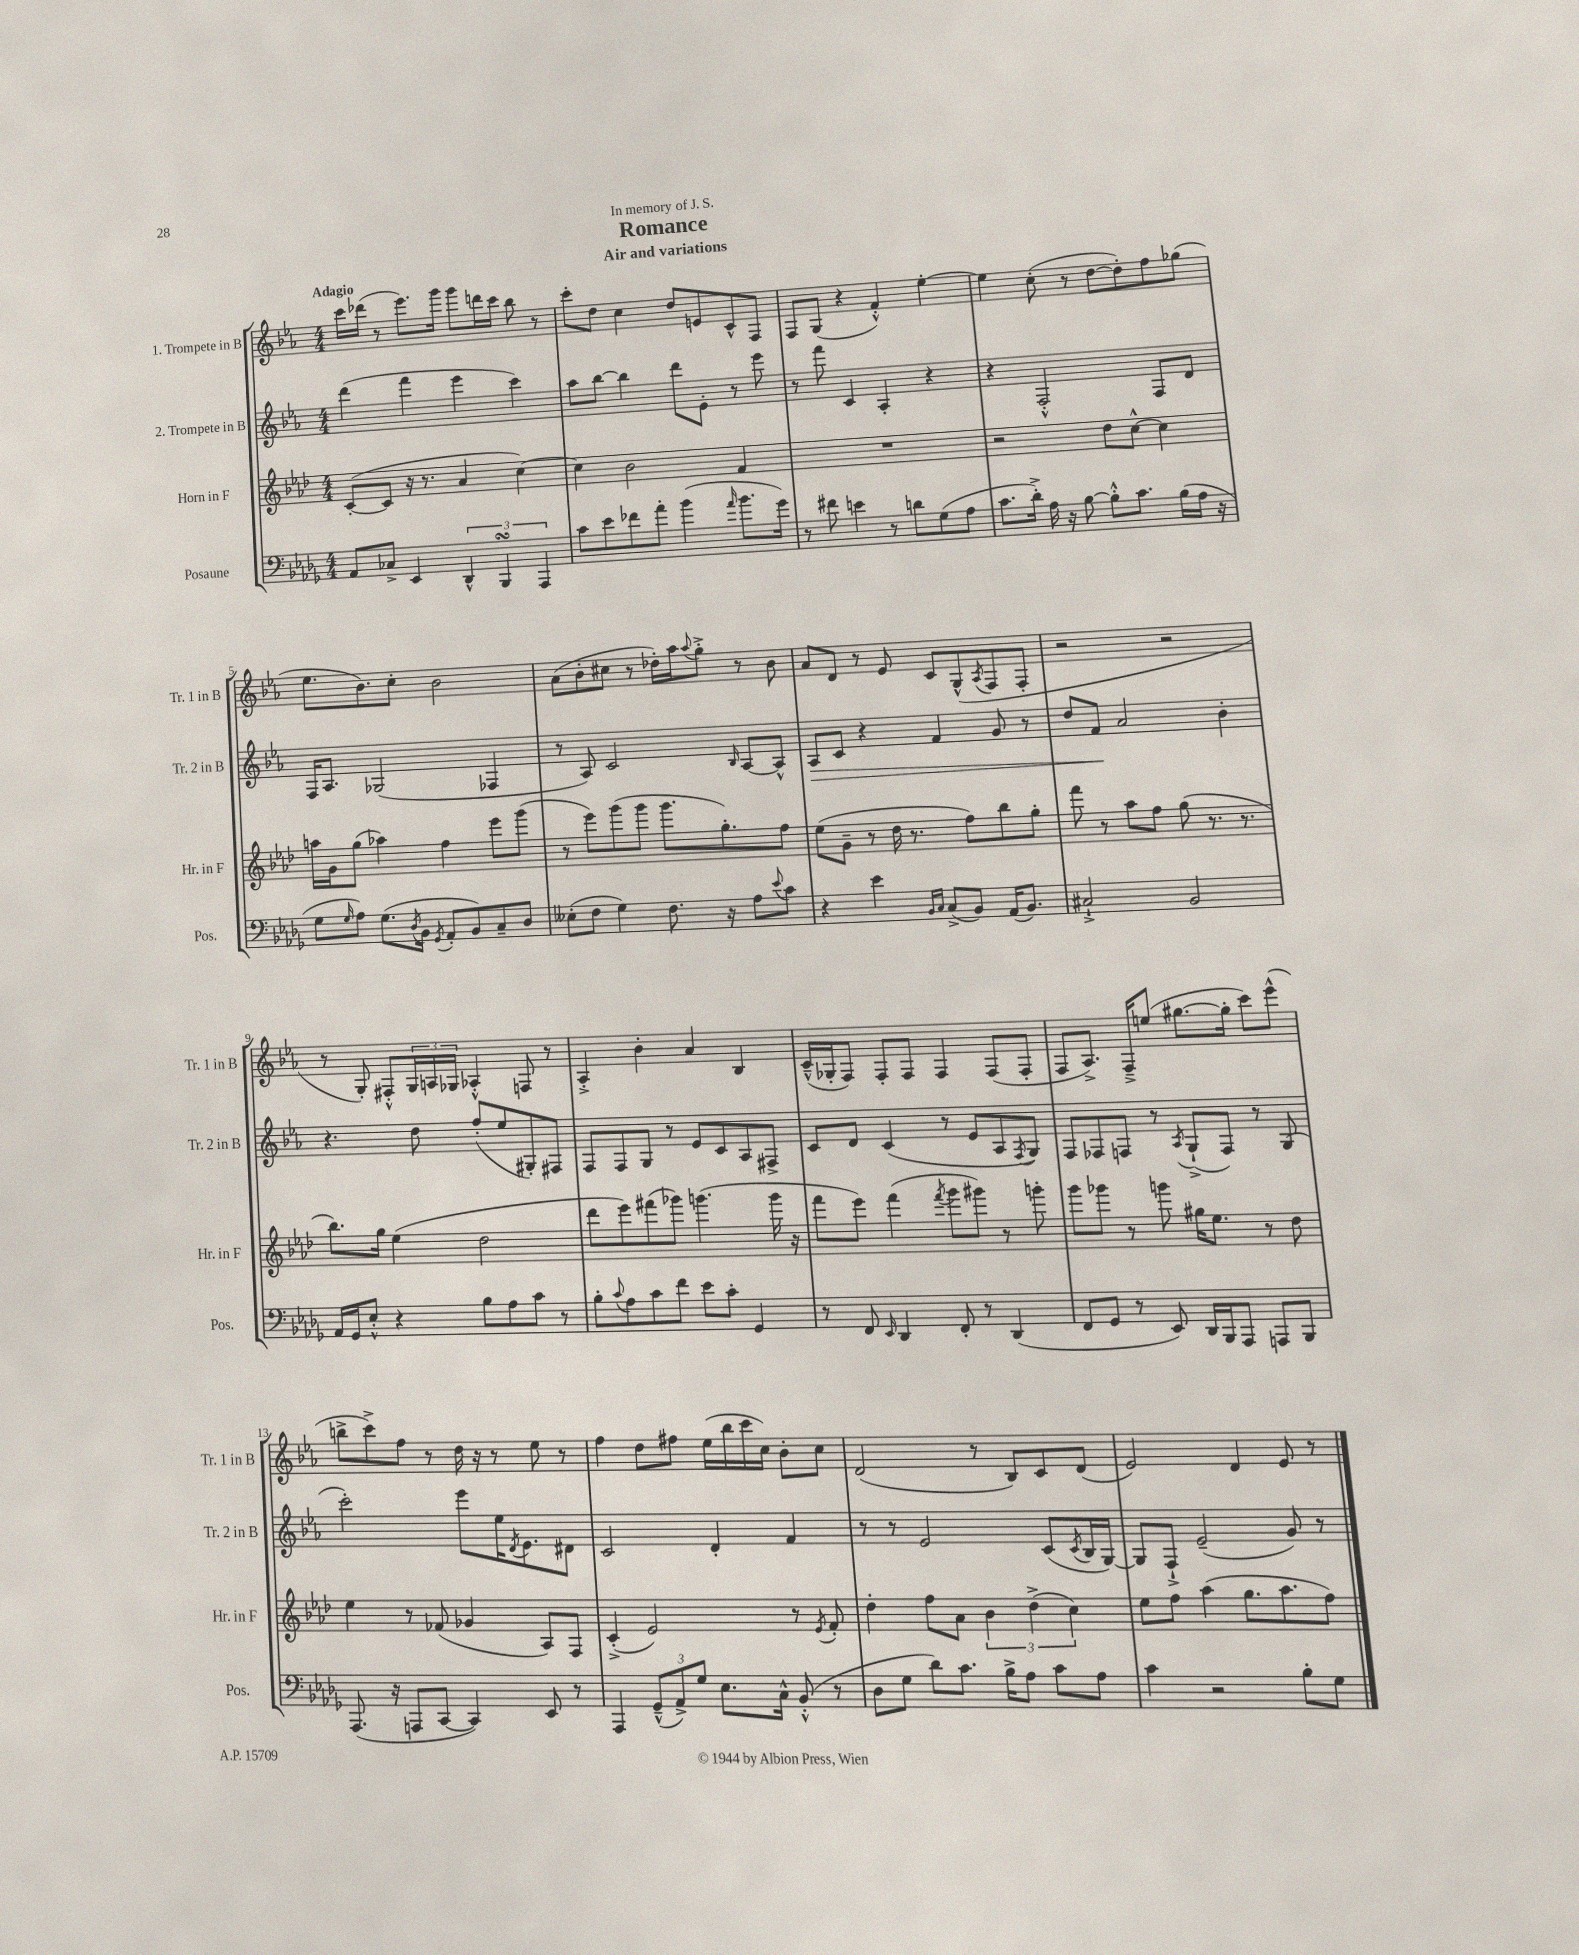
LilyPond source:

\header { title = "Romance" subtitle = "Air and variations" dedication = "In memory of J. S." }
<<
\new StaffGroup <<
\new Staff = "s0" \with { instrumentName = "1. Trompete in B" shortInstrumentName = "Tr. 1 in B" } {
    \clef treble \key ees \major \numericTimeSignature \time 4/4 \tempo "Adagio"
    c'''16 des'''16( r8 ees'''8.) g'''16 g'''8 d'''16 c'''16 bes''8 r8 |
    c'''8-. d''8 c''4 d''8 e'8 c'8-^ f8 |
    f8 g8( r4 f'4-.-^) ees''4~-. |
    ees''4 c''8-.( r8 d''8~ d''8-.) f''8 ges''8( |
    ees''8. bes'8.) c''8-. bes'2 |
    aes'8( bes'8-. cis''8 r8 des''16-.) aes''16 \appoggiatura { aes''8 } g''8-.-> r8 bes'8 |
    aes'8 d'8 r8 ees'8 c'8 g8-^( \acciaccatura { aes8 } f8 f8-. |
    r2 r2 |
    r8 g8-.) fis8-.-^ \tuplet 3/2 { g16 a16 ges16 } aes4-.-^ f8 r8 |
    aes4-.-> bes'4-. aes'4 bes4 |
    c'16---^( ges16-. f8) f8-. f8 f4 f8( f8-. |
    f8 aes8.->) f16---> e''8( gis''8.~ gis''16-. c'''8) ees'''8-^( |
    b''8-> c'''8->) f''8 r8 d''16 r16 r8 ees''8 r8 |
    f''4 d''8 fis''8 ees''16( bes''16 c'''16 c''16) bes'8-. c''8 |
    d'2( r8 bes8) c'8 d'8( |
    ees'2) d'4 ees'8 r8 \bar "|." |
}
\new Staff = "s1" \with { instrumentName = "2. Trompete in B" shortInstrumentName = "Tr. 2 in B" } {
    \clef treble \key ees \major \numericTimeSignature \time 4/4
    d'''4( f'''4 ees'''4 c'''4) |
    aes''8 bes''8~ bes''4 d'''8 ees'8-. r8 ees'''8 |
    r8 f'''8 c'4 aes4-. r4 |
    r4 f2-.-^ f8 d'8 |
    f16 aes8. ges2( fes4 |
    r8 aes8) c'2 \grace { bes16 } aes8~ aes8-^ |
    aes8\> c'8 r4 f'4 g'8 r8 |
    d''8 f'8\! aes'2 bes'4-. |
    r4. d''8 f''8-.( ees''8 gis8-.) fis8 |
    f8 f8 g8 r8 ees'8 c'8 aes8 fis8-> |
    c'8 d'8 c'4( r8 ees'8 aes8 \acciaccatura { f8 } g8) |
    f8 fes8 f8 r8 \acciaccatura { aes8 } g8-!->( f8) r8 g8( |
    c'''2-.) ees'''8 ees''16 \acciaccatura { d'8 } ees'8. dis'8 |
    c'2 d'4-. f'4 |
    r8 r8 ees'2 c'8( \acciaccatura { c'8 } bes16 g16~) |
    g8 f8-!-> ees'2--( g'8) r8 \bar "|." |
}
\new Staff = "s2" \with { instrumentName = "Horn in F" shortInstrumentName = "Hr. in F" } {
    \clef treble \key aes \major \numericTimeSignature \time 4/4
    c'8~-.( c'8 r16 r8. aes'4 c''4~) |
    c''4 bes'2 f'4 |
    R1 |
    r2 des''8 c''8~-^ c''4 |
    a''16 g'16 g''8( aes''4) f''4 ees'''8 g'''8( |
    r8 ees'''8) g'''8( g'''8 g'''8. g''8.-.) f''8 |
    ees''8( g'8-- r8 des''16 r8. f''8) bes''8 g''8-. |
    f'''8 r8 aes''8 f''8 g''8( r8. r8. |
    bes''8.) g''16 ees''4( des''2 |
    des'''8 ees'''8) fis'''8( ges'''8) g'''4.( g'''16 r16 |
    f'''8 ees'''8) f'''4( \acciaccatura { f'''8 } g'''8 gis'''8) r8 g'''8-. |
    g'''8 ges'''8 r8 g'''8 gis''16 ees''8. r8 des''8 |
    ees''4 r8 fes'8( ges'4 aes8) f8 |
    c'4-.->( ees'2) r8 \acciaccatura { ees'8 } f'8-. |
    des''4-. f''8 aes'8 \tuplet 3/2 { bes'4 des''4->( c''4) } |
    ees''8 f''8 aes''4( g''8. aes''8. f''8) \bar "|." |
}
\new Staff = "s3" \with { instrumentName = "Posaune" shortInstrumentName = "Pos." } {
    \clef bass \key des \major \numericTimeSignature \time 4/4
    aes,8 ces8-> ees,4 \tuplet 3/2 { des,4-^ bes,,4\turn aes,,4 } |
    c'8 ees'8 fes'8 aes'8-. bes'4( \grace { aes'16 } bes'8. ges'16) |
    r8 fis'8 e'4 r8 d'8 ges8( aes8 |
    c'8. des'16-.->) aes16 r16 bes8~ bes8-.-^ c'8. bes16( aes16 r16 |
    ges8 \grace { ges16 } aes8) ges8.( \acciaccatura { des8 } bes,16 \acciaccatura { ges,8 } aes,8-. bes,8) c8-- des8 |
    eeses8-.( f8 ges4) f8. r16 aes8 \appoggiatura { ees'8 } c'8 |
    r4 ees'4 \grace { bes,16 c16 } c8->( bes,8) aes,16( bes,8.) |
    cis2-!-> bes,2 |
    aes,16 ges,16 ees8-.-^ r4 bes8 aes8 c'8 r8 |
    bes8-. \appoggiatura { c'8 } aes8 c'8 f'8 ees'8 c'8-. ges,4 |
    r8 f,8 \grace { ees,16 } des,4 f,8-. r8 des,4( |
    f,8 ges,8 r8 ees,8) des,16 bes,,16 aes,,8 a,,8 bes,,8 |
    aes,,8.( r16 a,,8 c,8~ c,4) ees,8 r8 |
    aes,,4 \tuplet 3/2 { ges,8---^( aes,8->) ges8 } ees8. c16-^ bes,8-.-^( r8 |
    des8 ges8 des'8) c'8. bes16-> aes8 c'8 aes8 |
    c'4 r2 bes8-. ges8 \bar "|." |
}
>>
>>
